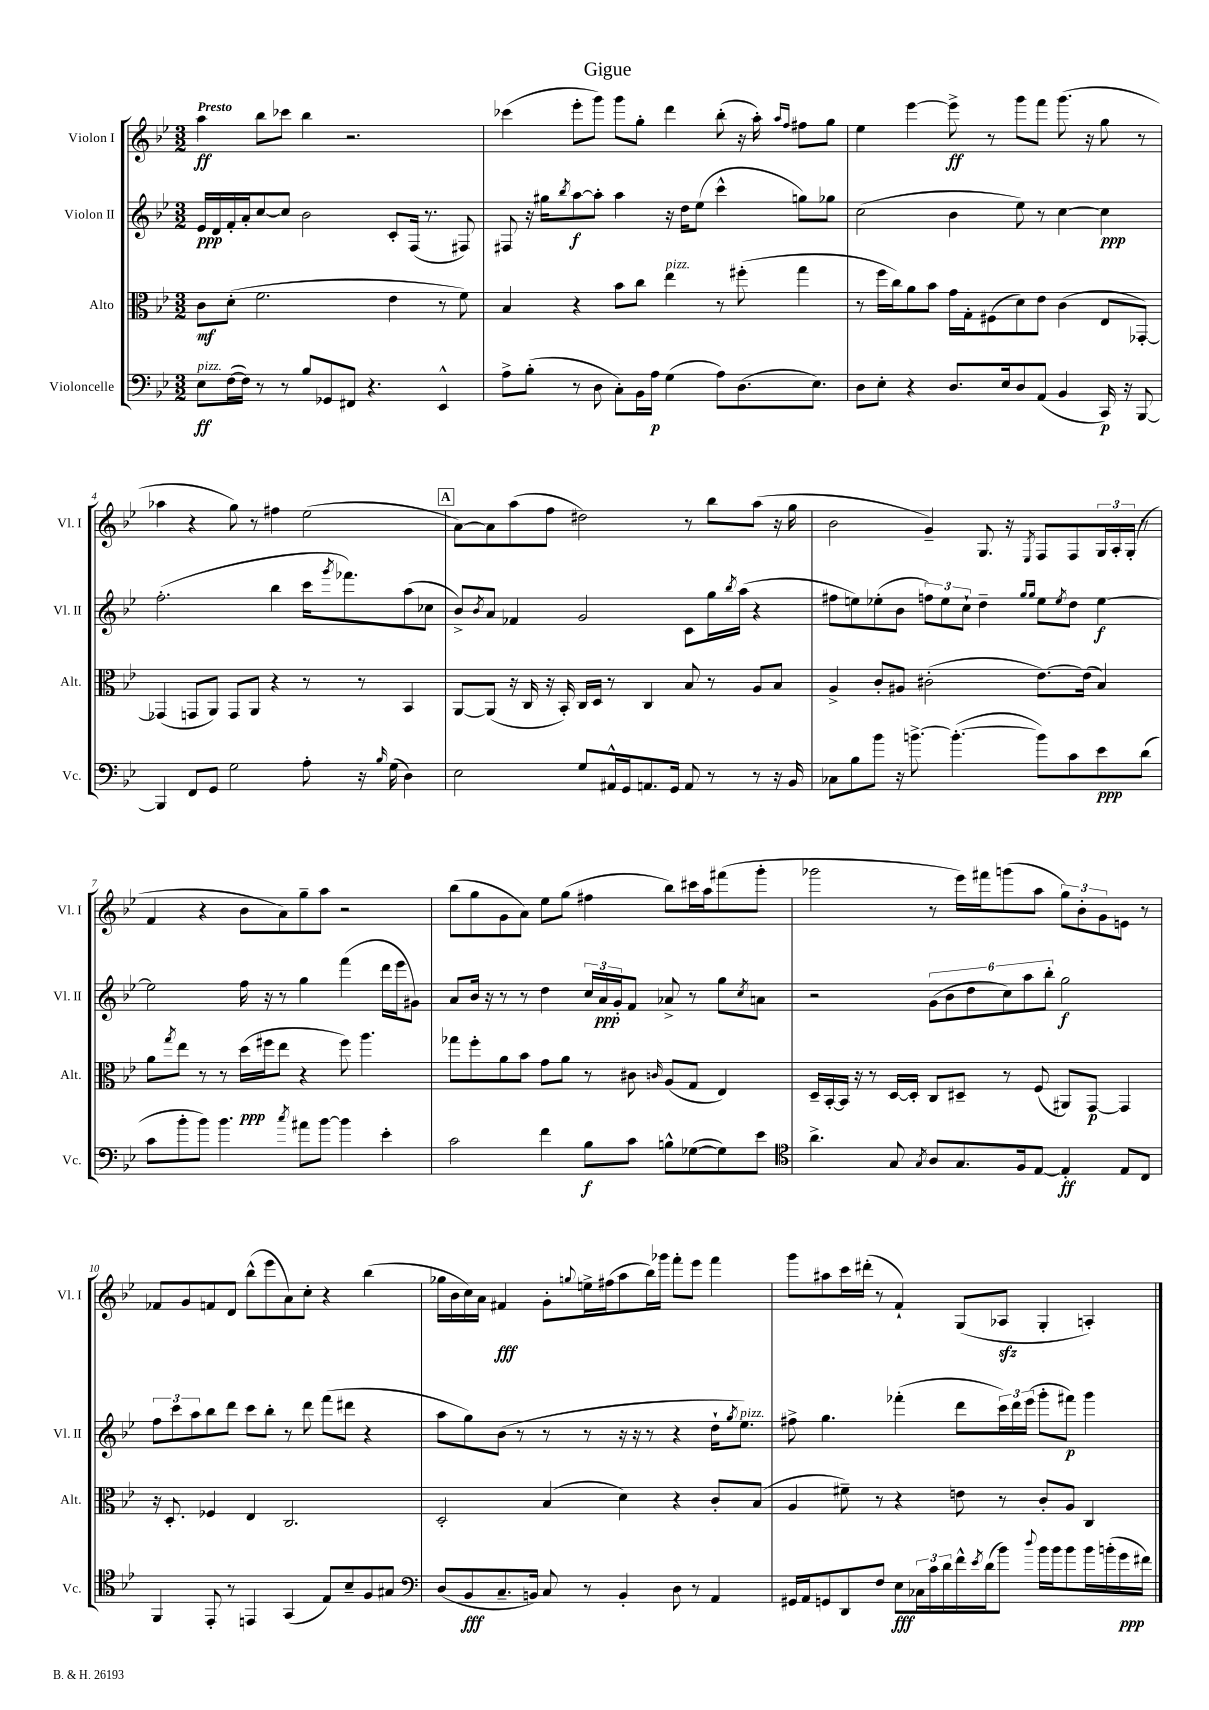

**kern	**dynam	**kern	**dynam	**kern	**dynam	**kern	**dynam
*part4	*part4	*part3	*part3	*part2	*part2	*part1	*part1
*staff4	*staff4	*staff3	*staff3	*staff2	*staff2	*staff1	*staff1
*I"Violoncelle	*	*I"Alto	*	*I"Violon II	*	*I"Violon I	*
*I'Vc.	*	*I'Alt.	*	*I'Vl. II	*	*I'Vl. I	*
*clefF4	*	*clefC3	*	*clefG2	*	*clefG2	*
*k[b-e-]	*	*k[b-e-]	*	*k[b-e-]	*	*k[b-e-]	*
*M3/2	*	*M3/2	*	*M3/2	*	*M3/2	*
=1	=1	=1	=1	=1	=1	=1	=1
!	!	!	!	!	!	!LO:TX:a:B:t=Presto	!
!LO:TX:a:i:t=pizz.	!	!	!	!	!	!	!
8E-\L	ff	8c\L	mf	16e-/LL	ppp	4aa\	ff
.	.	.	.	16d/	.	.	.
([16F\L	.	(8d'\J	.	16f'/	.	.	.
16F\JJ])	.	.	.	16a'/J	.	.	.
8r	.	2.f\	.	[8cc/	.	8bb-\L	.
8r	.	.	.	8cc/J]	.	8ccc-X\J	.
8B-/L	.	.	.	2b-\	.	4bb-\	.
8GG-X/	.	.	.	.	.	.	.
8FF#X/J	.	.	.	.	.	2.r	.
4.r	.	.	.	.	.	.	.
.	.	4e-\	.	8c'/L	.	.	.
.	.	.	.	(16F/Jk	.	.	.
.	.	.	.	8.r	.	.	.
4EE-^^/	.	8r	.	.	.	.	.
.	.	8f\)	.	8F#X/)	.	.	.
=2	=2	=2	=2	=2	=2	=2	=2
8A^\L	.	4B-/	.	8F#X/	.	(4ccc-X\	.
(8B-'\J	.	.	.	16r	.	.	.
.	.	.	.	16gg#X\KL	.	.	.
.	.	.	.	8qbb-/	.	.	.
8r	.	4r	.	[8aa\	f	8eee-'\L	.
8D\	.	.	.	8aa'\J]	.	8ggg\J)	.
8C'\L)	.	8b-\L	.	4aa\	.	8ggg\L	.
16BB-\L	.	8cc\J	.	.	.	8gg'\J	.
16A\JJ	p	.	.	.	.	.	.
!	!	!LO:TX:a:i:t=pizz.	!	!	!	!	!
(4G\	.	4ee-\	.	16r	.	4ddd\	.
.	.	.	.	16dd\KL	.	.	.
.	.	.	.	(8ee-\J	.	.	.
8A\L)	.	8r	.	4ccc^^\	.	(8bb-'\	.
(8.D\	.	(8ff#X'\	.	.	.	16r	.
.	.	.	.	.	.	16aa'\)	.
.	.	.	.	.	.	16qqaa/LL	.
.	.	.	.	.	.	16qqff/JJ	.
.	.	4gg\	.	8ggn\L)	.	8ff#X\L	.
8.E-\J)	.	.	.	.	.	.	.
.	.	.	.	8gg-X\J	.	8gg\J	.
=3	=3	=3	=3	=3	=3	=3	=3
8D\L	.	8r	.	(2cc\	.	4ee-\	.
8E-'\J	.	16ff\LL	.	.	.	.	.
.	.	16cc\J)	.	.	.	.	.
4r	.	8a\	.	.	.	[4eee-\	.
.	.	8b-\J	.	.	.	.	.
8.D/L	.	16g\LL	.	4b-\	.	8eee-^\]	ff
.	.	16G'\J	.	.	.	.	.
.	.	(8F#X\	.	.	.	8r	.
16E-/k	.	.	.	.	.	.	.
8D/	.	8d\)	.	8ee-\)	.	8ggg\L	.
(8AA/J	.	8e-\J	.	8r	.	8fff\J	.
4BB-/	.	(4c\	.	[4cc\	.	(8.ggg\	.
.	.	.	.	.	.	16r	.
16CC/)	p	8E-/L	.	4cc\]	ppp	8gg\	.
16r	.	.	.	.	.	.	.
[8BBB-/	.	[8GG-X'/J)	.	.	.	8r	.
!!LO:LB:g=z
=4	=4	=4	=4	=4	=4	=4	=4
4BBB-/]	.	(4GG-X/]	.	(2.ff'\	.	4aa-X\	.
8FF/L	.	8GGn/L	.	.	.	4r	.
8GG/J	.	8AA/J)	.	.	.	.	.
2G\	.	8GG/L	.	.	.	8gg\)	.
.	.	8AA/J	.	.	.	8r	.
.	.	4r	.	4bb-\	.	4ff#X\	.
8A'\	.	8r	.	16ccc\KL	.	(2ee-\	.
.	.	.	.	8qggg/	.	.	.
.	.	.	.	8.fff-X\)	.	.	.
16r	.	8r	.	.	.	.	.
16qqB-/	.	.	.	.	.	.	.
(16G\	.	.	.	.	.	.	.
4D\)	.	4BB-/	.	(8aa\	.	.	.
.	.	.	.	8cc-X\J	.	.	.
!!LO:REH:place=s1:t=A
=5	=5	=5	=5	=5	=5	=5	=5
2E-\	.	[8AA/L	.	8b-^/L)	.	[8a\L)	.
.	.	.	.	8qb-/	.	.	.
.	.	(8AA/J]	.	8a/J	.	8a\]	.
.	.	16r	.	4f-X/	.	(8aa\	.
.	.	16C/	.	.	.	.	.
.	.	16r	.	.	.	8ff\J	.
.	.	16BB-'/)	.	.	.	.	.
8G/L	.	16C/LL	.	2g/	.	2dd#X\)	.
.	.	16D/JJ	.	.	.	.	.
16AA#X^^/L	.	8r	.	.	.	.	.
16GG/J	.	.	.	.	.	.	.
8.AAn/	.	4C/	.	.	.	.	.
16GG/Jk	.	.	.	.	.	.	.
8AA/	.	8B-/	.	8c\L	.	8r	.
8r	.	8r	.	16gg\L	.	8bb-\L	.
.	.	.	.	8qbb-/	.	.	.
.	.	.	.	(16aa\JJ	.	.	.
8r	.	8A/L	.	4r	.	(8aa\J	.
16r	.	8B-/J	.	.	.	16r	.
16BB-/	.	.	.	.	.	16gg\	.
=6	=6	=6	=6	=6	=6	=6	=6
8C-X\L	.	4A^/	.	8ff#X\L	.	2b-\	.
8B-\	.	.	.	8een\)	.	.	.
8b-\J	.	8c'/L	.	(8ee-X'\	.	.	.
16r	.	8A#X/J	.	8b-\J	.	.	.
[8.bn^\	.	.	.	.	.	.	.
.	.	(2c#X'\	.	12ffn\L)	.	4g~/)	.
.	.	.	.	12ee-\	.	.	.
(4.b'\_	.	.	.	.	.	.	.
.	.	.	.	12cc`\J	.	.	.
.	.	.	.	4dd~\	.	8.G/	.
.	.	.	.	.	.	16r	.
.	.	.	.	16qqgg/LL	.	.	.
.	.	.	.	16qqgg/JJ	.	8qE-/	.
8b\L])	.	[8.e-\L)	.	8ee-\L	.	8F/L	.
.	.	.	.	8qee-/	.	.	.
8c\	.	.	.	8dd\J	.	8F/	.
.	.	(16e-\Jk]	.	.	.	.	.
8e-\	ppp	4B-/)	.	[4ee-\	f	24G/L	.
.	.	.	.	.	.	24A'/	.
.	.	.	.	.	.	(24G'/JJ	.
(8d\J	.	.	.	.	.	8r	.
!!LO:LB:g=z
=7	=7	=7	=7	=7	=7	=7	=7
8c\L	.	8a\L	.	2ee-\]	.	4f/	.
.	.	8qgg/	.	.	.	.	.
8b-'\	.	8ee-\J	.	.	.	.	.
8b-\J)	.	8r	.	.	.	4r	.
4.b-\	.	8r	.	.	.	.	.
.	.	(16dd\LL	ppp	16ff\	.	8b-\L	.
.	.	16ff#X\J	.	16r	.	.	.
.	.	8ee-\J	.	8r	.	8a\)	.
8qcc/	.	.	.	.	.	.	.
8a#X\L	.	4r	.	4gg\	.	8gg~\	.
[8b-\J	.	.	.	.	.	8aa\J	.
4b-\]	.	8ff#\)	.	(4fff\	.	2r	.
.	.	4.aa\	.	.	.	.	.
4e-'\	.	.	.	16ddd\LL	.	.	.
.	.	.	.	16eee-\J	.	.	.
.	.	.	.	8g#X\J)	.	.	.
=8	=8	=8	=8	=8	=8	=8	=8
2c\	.	8gg-X\L	.	8a/L	.	(8bb-\L	.
.	.	8ff'\	.	16b-/Jk	.	8gg\	.
.	.	.	.	16r	.	.	.
.	.	8a\	.	8r	.	8g\	.
.	.	8b-\J	.	8r	.	8a\J)	.
4f\	.	8g\L	.	4dd\	.	8ee-\L	.
.	.	8a\J	.	.	.	(8gg\J	.
8B-\L	f	8r	.	24cc/LL	.	4ff#X\	.
.	.	.	.	24a/	ppp	.	.
.	.	.	.	24g'/J	.	.	.
8c\J	.	8c#X\	.	8f/J	.	.	.
.	.	16qqcn/	.	.	.	.	.
8Bn^^\L	.	(8A/L	.	8a-X^/	.	8bb-\L)	.
([8G-X\	.	8G/J	.	8r	.	16ccc#X\L	.
.	.	.	.	.	.	16aa\J	.
8G-\])	.	4E-/)	.	8gg\L	.	(8fff#X\	.
.	.	.	.	8qcc/	.	.	.
8e-\J	.	.	.	8an\J	.	8ggg'\J	.
=9	=9	=9	=9	=9	=9	=9	=9
*clefC4	*	*	*	*	*	*	*
4.a^\	.	16D~/LL	.	2r	.	2ggg-X\	.
.	.	[16BB-'/	.	.	.	.	.
.	.	16BB-/JJ]	.	.	.	.	.
.	.	16r	.	.	.	.	.
.	.	8r	.	.	.	.	.
8G/	.	[16D/LL	.	.	.	.	.
.	.	16D'/JJ]	.	.	.	.	.
8qG/	.	.	.	.	.	.	.
8A/L	.	8C/L	.	(12g\L	.	8r	.
.	.	.	.	12b-\	.	.	.
8.G/	.	8D#X~/J	.	.	.	16eee-\LL)	.
.	.	.	.	12dd\	.	.	.
.	.	.	.	.	.	16fff#X\J	.
.	.	8r	.	12cc\)	.	(8gggn\	.
16F/k	.	.	.	.	.	.	.
.	.	.	.	12aa\	.	.	.
[8E-/J	.	(8F/	.	.	.	8aa\J	.
.	.	.	.	12bb-'\J	.	.	.
4E-'/]	ff	8AA#X/L)	.	2gg\	f	12gg\L)	.
.	.	.	.	.	.	12b-'\	.
.	.	[8GG/J	p	.	.	.	.
.	.	.	.	.	.	12g\	.
8E-/L	.	4GG/]	.	.	.	8en\J	.
8C/J	.	.	.	.	.	8r	.
!!LO:LB:g=z
=10	=10	=10	=10	=10	=10	=10	=10
4FF/	.	16r	.	12ff\L	.	8f-X/L	.
.	.	8.D'/	.	.	.	.	.
.	.	.	.	12ccc\	.	.	.
.	.	.	.	.	.	8g/	.
.	.	.	.	12aa\	.	.	.
8EE-'/	.	4F-X/	.	8bb-\	.	8fn/	.
8r	.	.	.	8ddd\J	.	8d/J	.
4EEn/	.	4E-/	.	8ccc\L	.	(8bb-^^\L	.
.	.	.	.	8bb-'\J	.	8eee-\	.
(4GG/	.	2.C/	.	8r	.	8a\)	.
.	.	.	.	8ddd\	.	8cc'\J	.
8E-/L)	.	.	.	(8fff\L	.	4r	.
8B-~/	.	.	.	8ddd#X\J	.	.	.
8F/	.	.	.	4r	.	(4bb-\	.
8G#X/J	.	.	.	.	.	.	.
=11	=11	=11	=11	=11	=11	=11	=11
*clefF4	*	*	*	*	*	*	*
(8D/L	.	2D'/	.	8aa\L	.	16gg-X\LL	.
.	.	.	.	.	.	16b-\	.
8BB-/	fff	.	.	8gg\)	.	16cc\)	.
.	.	.	.	.	.	16a\JJ	.
8.C~/	.	.	.	(8b-\J	.	4f#X/	fff
.	.	.	.	8r	.	.	.
16BBn/Jk)	.	.	.	.	.	.	.
8C/	.	(4B-/	.	8r	.	8g'\L	.
.	.	.	.	.	.	8qqggn/	.
8r	.	.	.	8r	.	16een^\L	.
.	.	.	.	.	.	(16ff#X\J	.
4BB'/	.	4d\)	.	16r	.	8aa\	.
.	.	.	.	16r	.	.	.
.	.	.	.	8r	.	16bb-\L)	.
.	.	.	.	.	.	16ggg-X\JJ	.
8D\	.	4r	.	4r	.	8fff'\L	.
8r	.	.	.	.	.	8eee-\J	.
4AA/	.	8c'/L	.	16dd`\KL	.	4fff\	.
.	.	.	.	8qgg/	.	.	.
!	!	!	!	!LO:TX:a:i:t=pizz.	!	!	!
.	.	.	.	8.ee-\J)	.	.	.
.	.	(8B-/J	.	.	.	.	.
=12	=12	=12	=12	=12	=12	=12	=12
16GG#X/LL	.	4A/	.	8ff#X^\	.	8ggg\L	.
16AA/J	.	.	.	.	.	.	.
8GGn/	.	.	.	4.gg\	.	8aa#X\	.
8DD/	.	8f#X~\)	.	.	.	16ccc\L	.
.	.	.	.	.	.	(16ddd#X'\JJ	.
8F/J	.	8r	.	.	.	8r	.
8E-\L	fff	4r	.	(4fff-X'\	.	4f`/)	.
24C-X\L	.	.	.	.	.	.	.
24c\	.	.	.	.	.	.	.
24d\	.	.	.	.	.	.	.
16f^^\	.	8en\	.	8ddd\L	.	(8G/L	.
8qe-/	.	.	.	.	.	.	.
(16d\J	.	.	.	.	.	.	.
8b-\J)	.	8r	.	24ccc\L)	.	8A-Xzz/J	.
.	.	.	.	24ddd\	.	.	.
.	.	.	.	(24eee-\JJ	.	.	.
8qqdd/	.	.	.	.	.	.	.
16b-\LL	.	8c'/L	.	8ggg'\L	.	4G'/	.
16b-\J	.	.	.	.	.	.	.
8b-\	.	8A/J	.	8fff#X\J)	p	.	.
16b-\L	.	4C/	.	4ggg\	.	4An'/)	.
(16bn'\	.	.	.	.	.	.	.
16g\	ppp	.	.	.	.	.	.
16f#X\JJ)	.	.	.	.	.	.	.
==	==	==	==	==	==	==	==
*-	*-	*-	*-	*-	*-	*-	*-
